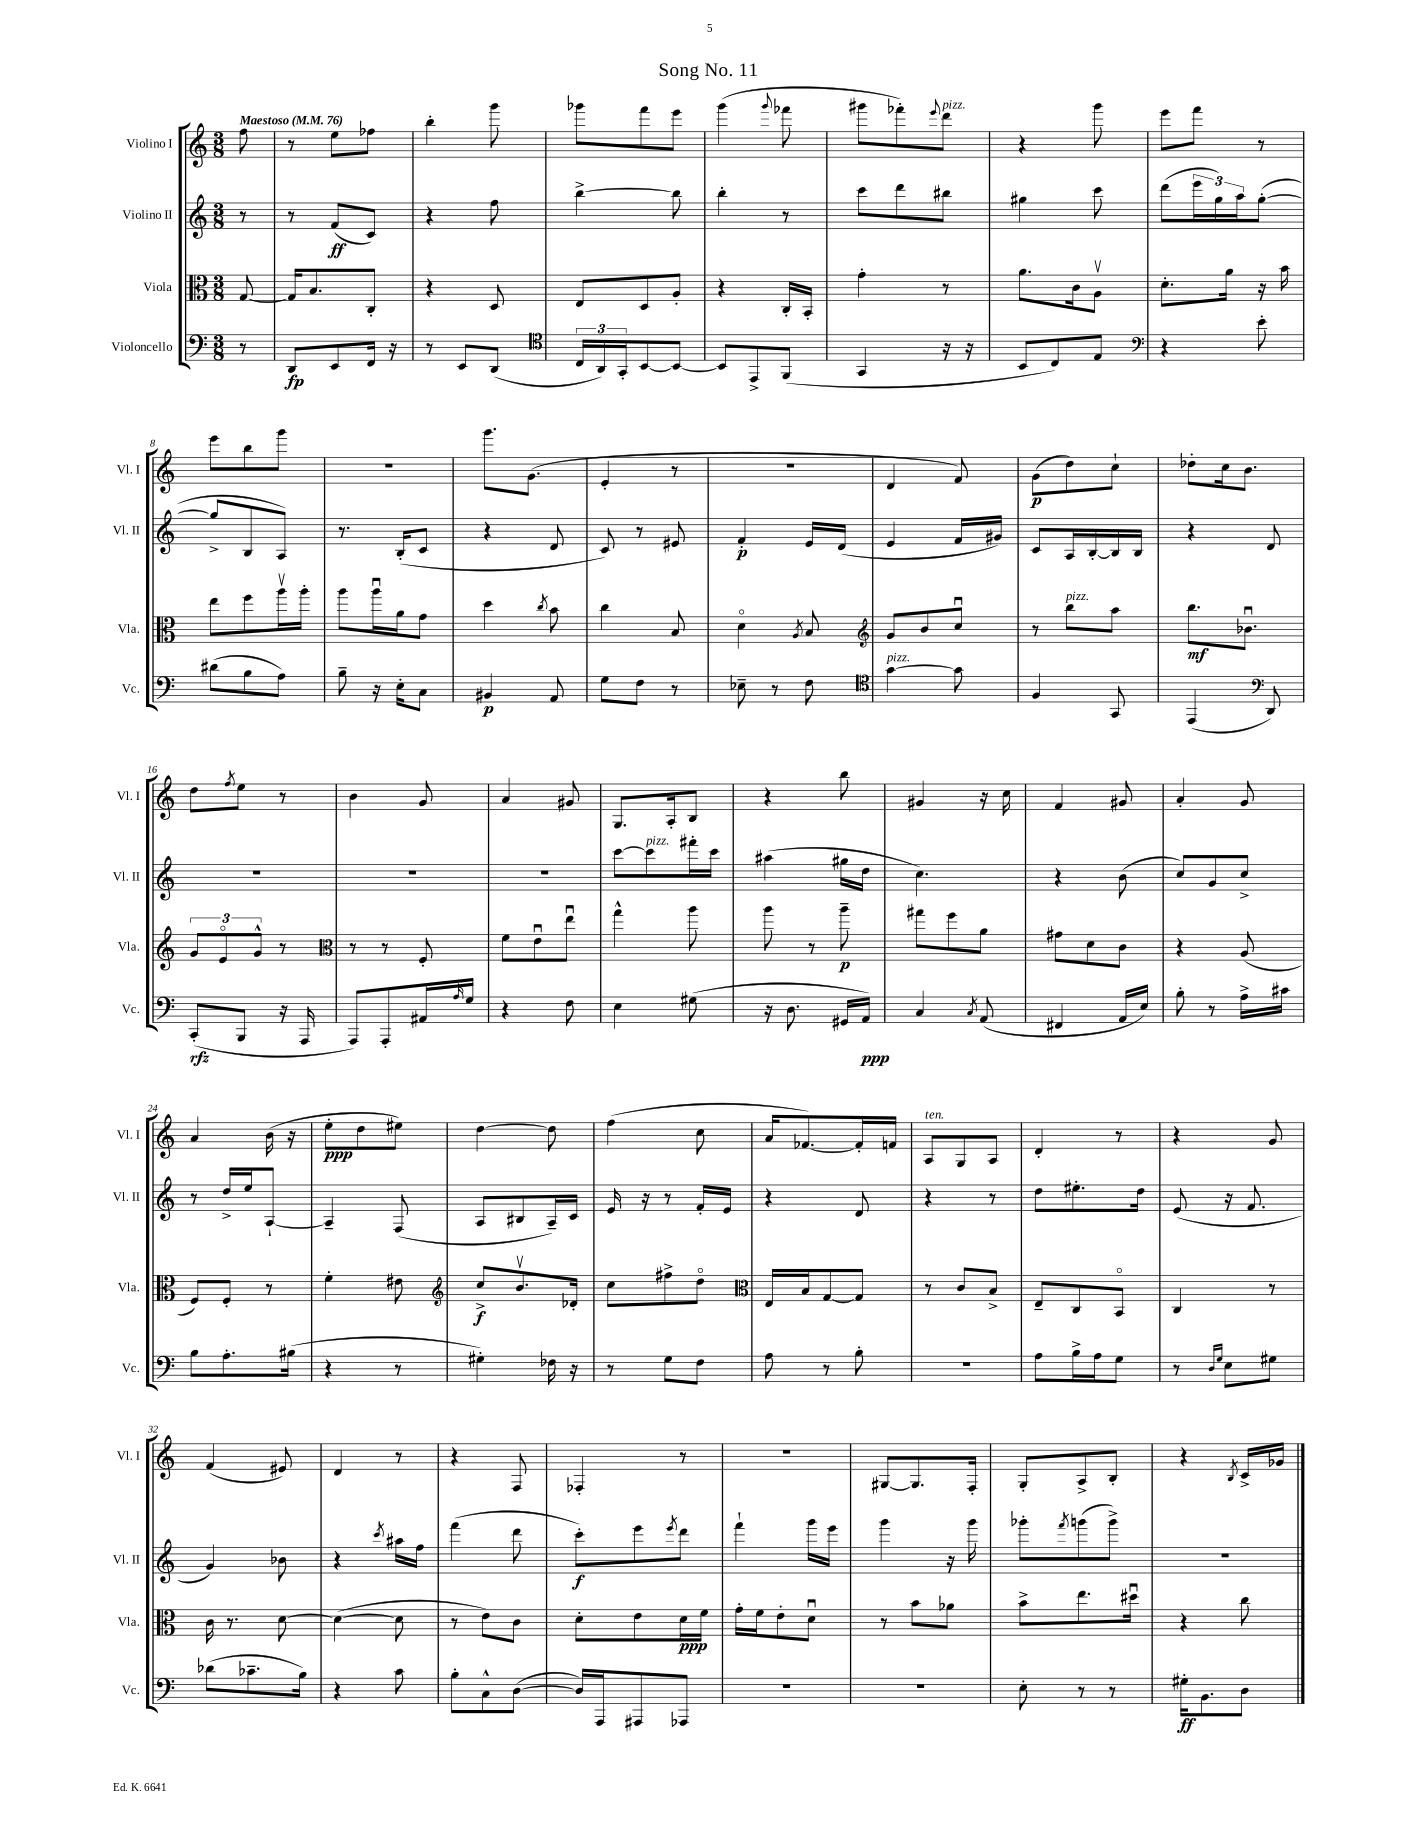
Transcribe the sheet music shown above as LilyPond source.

\header { title = "Song No. 11" }
<<
\new StaffGroup <<
\new Staff = "s0" \with { instrumentName = "Violino I" shortInstrumentName = "Vl. I" } {
    \clef treble \key c \major \numericTimeSignature \time 3/8 \partial 8 \tempo "Maestoso" 4 = 76
    f''8 |
    r8 e''8 fes''8 |
    b''4-. g'''8 |
    ges'''8 f'''8 e'''8 |
    g'''4( \appoggiatura { g'''8 } fes'''8 |
    gis'''8 fes'''8-.) \appoggiatura { e'''8 } d'''8^\markup { \italic "pizz." } |
    r4 g'''8 |
    e'''8 f'''8 r8 |
    e'''8 b''8 g'''8 |
    R4. |
    g'''8. g'8.( |
    e'4-. r8 |
    R4. |
    d'4 f'8) |
    g'8\p( d''8) c''8-! |
    des''8-. c''16 b'8. |
    d''8 \acciaccatura { f''8 } e''8 r8 |
    b'4 g'8 |
    a'4 gis'8 |
    g8. a16-. b8 |
    r4 b''8 |
    gis'4 r16 c''16 |
    f'4 gis'8 |
    a'4-. g'8 |
    a'4 b'16( r16 |
    e''8-.\ppp d''8 eis''8) |
    d''4~ d''8 |
    f''4( c''8 |
    a'16 fes'8.~) fes'16-. f'16 |
    a8^\markup { \italic "ten." } g8 a8 |
    d'4-. r8 |
    r4 g'8 |
    f'4( eis'8) |
    d'4 r8 |
    r4 f8 |
    fes4-. r8 |
    R4. |
    gis8~ gis8. f16-. |
    g8-. a8-> b8-. |
    r4 \acciaccatura { b8 } c'16-> ges'16 \bar "|." |
}
\new Staff = "s1" \with { instrumentName = "Violino II" shortInstrumentName = "Vl. II" } {
    \clef treble \key c \major \numericTimeSignature \time 3/8 \partial 8
    r8 |
    r8 f'8\ff( c'8) |
    r4 f''8 |
    b''4~-> b''8 |
    b''4-. r8 |
    c'''8 d'''8 bis''8 |
    gis''4 c'''8 |
    d'''8( \tuplet 3/2 { e'''16 g''16) a''16 } g''8~-.( |
    g''8-> b8 a8) |
    r8. b16-.( c'8 |
    r4 d'8 |
    c'8) r8 eis'8 |
    f'4-.\p e'16 d'16( |
    e'4 f'16 gis'16) |
    c'8 a16 b16~-. b16 b16 |
    r4 d'8 |
    R4. |
    R4. |
    R4. |
    c'''8~ c'''8^\markup { \italic "pizz." } fis'''16-. c'''16 |
    ais''4( gis''16 d''16 |
    c''4.) |
    r4 b'8( |
    c''8) g'8 c''8-> |
    r8 d''16-> e''16 a8~-! |
    a4-- f8( |
    a8 bis8 a16--) c'16 |
    e'16 r16 r8 f'16-. e'16 |
    r4 d'8 |
    r4 r8 |
    d''8 eis''8.-. d''16 |
    e'8( r16 f'8. |
    g'4) bes'8 |
    r4 \acciaccatura { c'''8 } ais''16 f''16 |
    f'''4( d'''8 |
    c'''8-.\f) e'''8 \acciaccatura { e'''8 } d'''8 |
    f'''4-! g'''16 e'''16 |
    g'''4 r16 g'''16 |
    ges'''8-. \acciaccatura { f'''8 } g'''8( g'''8->) |
    R4. \bar "|." |
}
\new Staff = "s2" \with { instrumentName = "Viola" shortInstrumentName = "Vla." } {
    \clef alto \key c \major \numericTimeSignature \time 3/8 \partial 8
    g8~ |
    g16 b8. c8-. |
    r4 d8 |
    e8 d8 a8-. |
    r4 c16-. b,16-. |
    g'4-. r8 |
    a'8. c'16 a8\upbow |
    d'8.-. a'16 r16 b'16 |
    e''8 f''8 a''16\upbow a''16-. |
    a''8 a''16\downbow a'16 g'8 |
    d''4 \acciaccatura { c''8 } b'8 |
    c''4 b8 |
    d'4\flageolet \acciaccatura { a8 } b8 |
    \clef treble g'8 b'8 c''8\downbow |
    r8 b''8^\markup { \italic "pizz." } a''8 |
    b''8.\mf bes'8.\downbow |
    \tuplet 3/2 { g'8 e'8\flageolet g'8-^ } r8 |
    \clef alto r8 r8 f8-. |
    f'8 e'8\downbow e''8\downbow |
    g''4-^ a''8 |
    a''8 r8 a''8--\p |
    gis''8 f''8 a'8 |
    gis'8 d'8 c'8 |
    r4 a8( |
    f8) f8-. r8 |
    f'4-. eis'8 |
    \clef treble c''8->\f b'8.\upbow des'16-. |
    c''8 fis''8-> d''8\flageolet |
    \clef alto e16 b16 g8~ g8 |
    r8 c'8 b8-> |
    e8-- c8 b,8\flageolet |
    c4 r8 |
    c'16 r8. d'8~ |
    d'4~( d'8 |
    r8 e'8) c'8 |
    d'8-. e'8 d'16\ppp f'16 |
    g'16-. f'16 e'8-. d'8\downbow |
    r8 b'8 aes'8 |
    b'8-> e''8. dis''16\downbow |
    r4 c''8 \bar "|." |
}
\new Staff = "s3" \with { instrumentName = "Violoncello" shortInstrumentName = "Vc." } {
    \clef bass \key c \major \numericTimeSignature \time 3/8 \partial 8
    r8 |
    d,8\fp e,8 f,16 r16 |
    r8 e,8 d,8( |
    \clef tenor \tuplet 3/2 { c16 a,16) g,16-. } b,8~ b,8~ |
    b,8 e,8-> f,8( |
    g,4 r16 r16 |
    b,8 c8) e8 |
    \clef bass r4 e'8-. |
    dis'8( b8 a8) |
    b8-- r16 e16-. c8 |
    bis,4\p a,8 |
    g8 f8 r8 |
    ees8-- r8 f8 |
    \clef tenor g'4~^\markup { \italic "pizz." } g'8 |
    f4 g,8 |
    e,4( \clef bass d,8) |
    c,8-.\rfz( b,,8 r16 a,,16 |
    a,,8) a,,8-. ais,16 \grace { a16 } g16 |
    r4 f8 |
    e4 gis8( |
    r16 d8. gis,16 a,16\ppp) |
    c4 \acciaccatura { c8 } a,8( |
    fis,4 a,16 e16) |
    b8-. r8 a16-> cis'16 |
    b8 a8.-. bis16( |
    r4 r8 |
    gis4-.) fes16 r16 |
    r8 g8 f8 |
    a8 r8 b8-. |
    R4. |
    a8 b16-> a16 g8 |
    r8 \grace { d16 g16 } e8 gis8 |
    des'8( ces'8.-- b16) |
    r4 c'8 |
    b8-. c8-^ d8~( |
    d16) a,,16 ais,,8 aes,,8 |
    R4. |
    R4. |
    e8-. r8 r8 |
    gis16-.\ff b,8. d8 \bar "|." |
}
>>
>>
